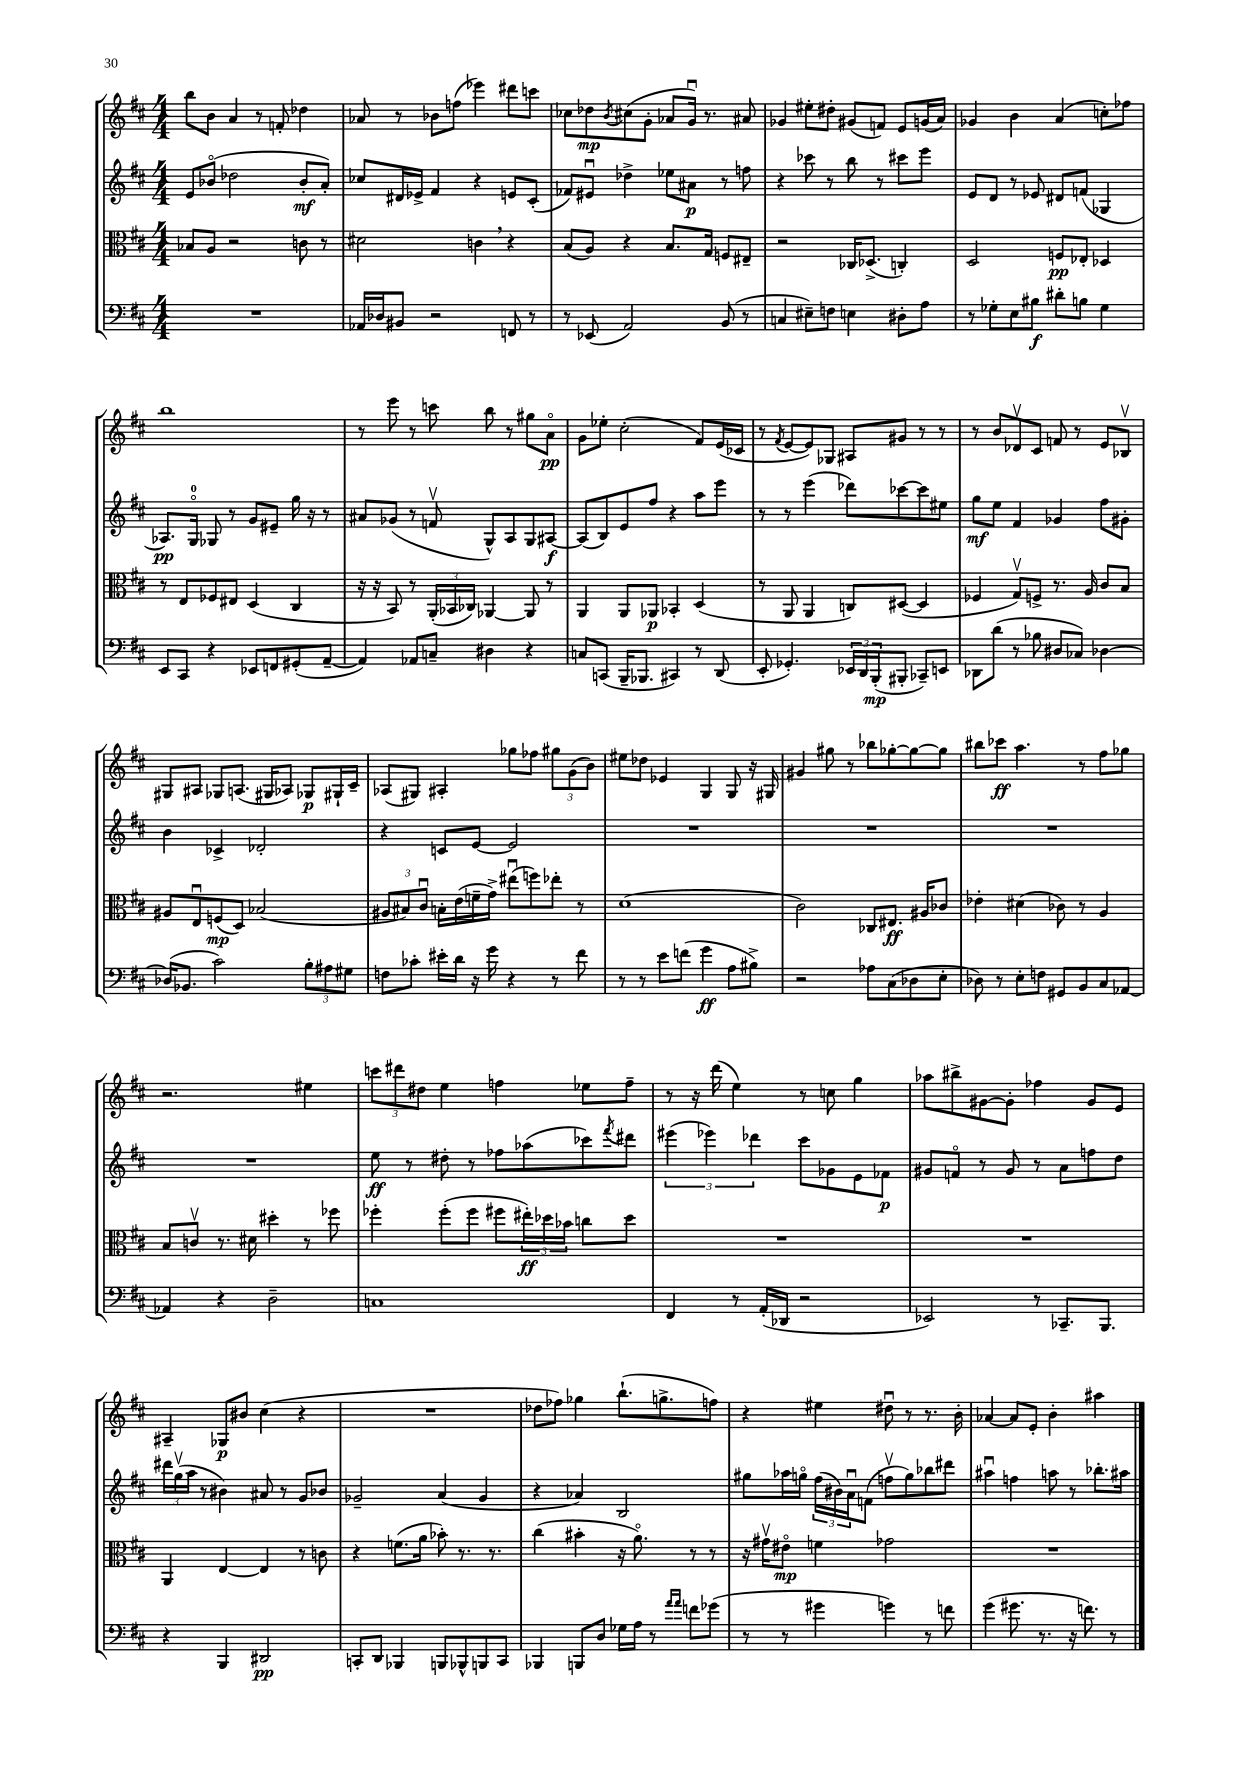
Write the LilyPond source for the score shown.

<<
\new StaffGroup <<
\new Staff = "s0" {
    \clef treble \key d \major \numericTimeSignature \time 4/4
    b''8 b'8 a'4 r8 f'8-. des''4 |
    aes'8 r8 bes'8 f''8( ees'''4) dis'''8 c'''8 |
    ces''8 des''8\mp \acciaccatura { b'8 } cis''8( g'8-. aes'8 g'16\downbow) r8. ais'8 |
    ges'4 eis''8-. dis''8-. gis'8( f'8) e'8 g'16( a'16) |
    ges'4 b'4 a'4( c''8-.) fes''8 |
    b''1 |
    r8 e'''8 r8 c'''8 b''8 r8 gis''8 a'8\flageolet\pp |
    g'8 ees''8-. cis''2-.( fis'8) e'16( ces'16 |
    r8 \acciaccatura { fis'8 } e'8~ e'8) ges8 ais8 gis'8 r8 r8 |
    r8 b'8 des'8\upbow cis'8 f'8 r8 e'8 bes8\upbow |
    gis8 ais8 ges8 a8.( gis16 aes8) ges8\p gis16-! cis'16-- |
    aes8( gis8) ais4-. ges''8 fes''8 \tuplet 3/2 { gis''8 g'8( b'8) } |
    eis''8 des''8 ees'4 g4 g8 r16 gis16 |
    gis'4 gis''8 r8 bes''8 ges''8~-. ges''8~ ges''8 |
    bis''8 ces'''8\ff a''4. r8 fis''8 ges''8 |
    r2. eis''4 |
    \tuplet 3/2 { c'''8 dis'''8 dis''8 } e''4 f''4 ees''8 f''8-- |
    r8 r16 d'''16( e''4) r8 c''8 g''4 |
    aes''8 bis''8-> gis'8~ gis'8-. fes''4 gis'8 e'8 |
    ais4-- ges8\p bis'8 cis''4( r4 |
    R1 |
    des''8 fes''8) ges''4 b''8.-!( g''8.-> f''8) |
    r4 eis''4 dis''8\downbow r8 r8. b'16-. |
    aes'4~ aes'8 e'8-. b'4-. ais''4 \bar "|." |
}
\new Staff = "s1" {
    \clef treble \key d \major \numericTimeSignature \time 4/4
    e'8 bes'8\flageolet( des''2 bes'8-.\mf a'8-.) |
    ces''8 dis'16 ees'16-> fis'4 r4 e'8 cis'8-.( |
    fes'8) eis'8\downbow des''4-> ees''8 ais'8\p r8 f''8 |
    r4 ces'''8 r8 b''8 r8 cis'''8 e'''8 |
    e'8 d'8 r8 ees'8 dis'8 f'8( ges4 |
    aes8.\pp) g16-0\flageolet ges8 r8 g'8 eis'8-- g''16 r16 r8 |
    ais'8 ges'8( r8 f'8\upbow g8-^) a8 g8 ais8~\f |
    ais8( b8) e'8 fis''8 r4 a''8 e'''8 |
    r8 r8 e'''4( des'''8) ces'''8~ ces'''8 eis''8 |
    g''8\mf e''8 fis'4 ges'4 fis''8 gis'8-. |
    b'4 ces'4-> des'2-. |
    r4 c'8 e'8~ e'2 |
    R1 |
    R1 |
    R1 |
    R1 |
    e''8\ff r8 dis''8-. r8 fes''8 aes''8( ces'''8) \acciaccatura { fis'''8 } dis'''8 |
    \tuplet 3/2 { eis'''4( ees'''4) des'''4 } cis'''8 ges'8 e'8 fes'8\p |
    gis'8 f'8\flageolet r8 gis'8 r8 a'8 f''8 d''8 |
    \tuplet 3/2 { dis'''16 g''16\upbow( a''16 } r8 bis'4) ais'8 r8 g'8 bes'8 |
    ges'2-- a'4( ges'4 |
    r4 aes'4) b2 |
    gis''8 aes''16 g''16\flageolet \tuplet 3/2 { fis''16( bis'16) a'16\downbow } f'8( f''8\upbow g''8) bes''8 dis'''8 |
    ais''4\downbow f''4 a''8 r8 bes''8.-. ais''16 \bar "|." |
}
\new Staff = "s2" {
    \clef alto \key d \major \numericTimeSignature \time 4/4
    bes8 a8 r2 c'8 r8 |
    dis'2 c'4 \breathe r4 |
    b8( a8) r4 b8. g16 f8 eis8-- |
    r2 ces16 des8.->( c4-.) |
    d2 f8\pp ees8-. des4 |
    r8 e8 fes8 eis8 d4( cis4 |
    r16 r16 b,8) r8 \tuplet 3/2 { a,16-.( bes,16 ces16) } aes,4~ aes,8 r8 |
    a,4 a,8 aes,8\p bes,4-. d4( |
    r8 a,8 a,4 c8) dis8~( dis4 |
    fes4 g8\upbow) f8-> r8. a16 cis'8 b8 |
    ais8 e8\downbow f8\mp( d8) bes2( |
    \tuplet 3/2 { ais8 bis8) cis'8\downbow } b16-. e'16( f'16-- g'16->) eis''8\downbow( f''8) ees''8-. r8 |
    d'1( |
    cis'2) ces8 eis8.\ff ais16 ces'8 |
    ees'4-. dis'4( ces'8) r8 a4 |
    b8 c'8\upbow r8. dis'16 dis''4-. r8 fes''8 |
    fes''4-. fes''8-.( fes''8 fis''8 \tuplet 3/2 { eis''16-.\ff) des''16 bes'16 } c''8 des''8 |
    R1 |
    R1 |
    a,4 e4~ e4 r8 c'8 |
    r4 f'8.( a'16 bes'8-.) r8. r8. |
    cis''4( bis'4-. r16 a'8.\flageolet) r8 r8 |
    r16 gis'16\upbow eis'8\flageolet\mp f'4 ges'2 |
    R1 \bar "|." |
}
\new Staff = "s3" {
    \clef bass \key d \major \numericTimeSignature \time 4/4
    R1 |
    aes,16 des16 bis,8 r2 f,8 r8 |
    r8 ees,8( a,2) b,8( r8 |
    c4 eis8--) f8 e4 dis8-. a8 |
    r8 ges8-. e8 bis8\f dis'8-. b8 ges4 |
    e,8 cis,8 r4 ees,8 f,8 gis,8-.( a,8~-- |
    a,4) aes,8 c8-- dis4 r4 |
    c8 c,8( b,,16-- bes,,8. cis,4) r8 d,8( |
    e,8-. ges,4.-.) \tuplet 3/2 { ees,16 d,16 b,,16-.\mp( } bis,,8-. ces,8--) e,8 |
    des,8 d'8( r8 bes8 dis8 ces8) des4~ |
    des16( bes,8. cis'2) \tuplet 3/2 { b8-. ais8 gis8 } |
    f8 ces'8-. eis'16-. d'16 r16 g'16 r4 r8 fis'8 |
    r8 r8 e'8 f'8( g'4\ff a8 bis8->) |
    r2 aes8 cis8( des8 e8-. |
    des8) r8 e8-. f8 gis,8 b,8 cis8 aes,8~ |
    aes,4 r4 d2-- |
    c1 |
    fis,4 r8 a,16-.( des,16 r2 |
    ees,2) r8 ces,8.-- b,,8. |
    r4 b,,4 dis,2\pp |
    c,8-. d,8 bes,,4 b,,8 bes,,8-^ b,,8 c,8 |
    bes,,4 b,,8 d8 ges16 a16 r8 \grace { a'16 a'16 } f'8 ges'8( |
    r8 r8 gis'4 g'4) r8 f'8 |
    g'4( gis'8. r8. r16 f'8.) r8 \bar "|." |
}
>>
>>
\layout { \context { \Score \remove "Bar_number_engraver" } }
